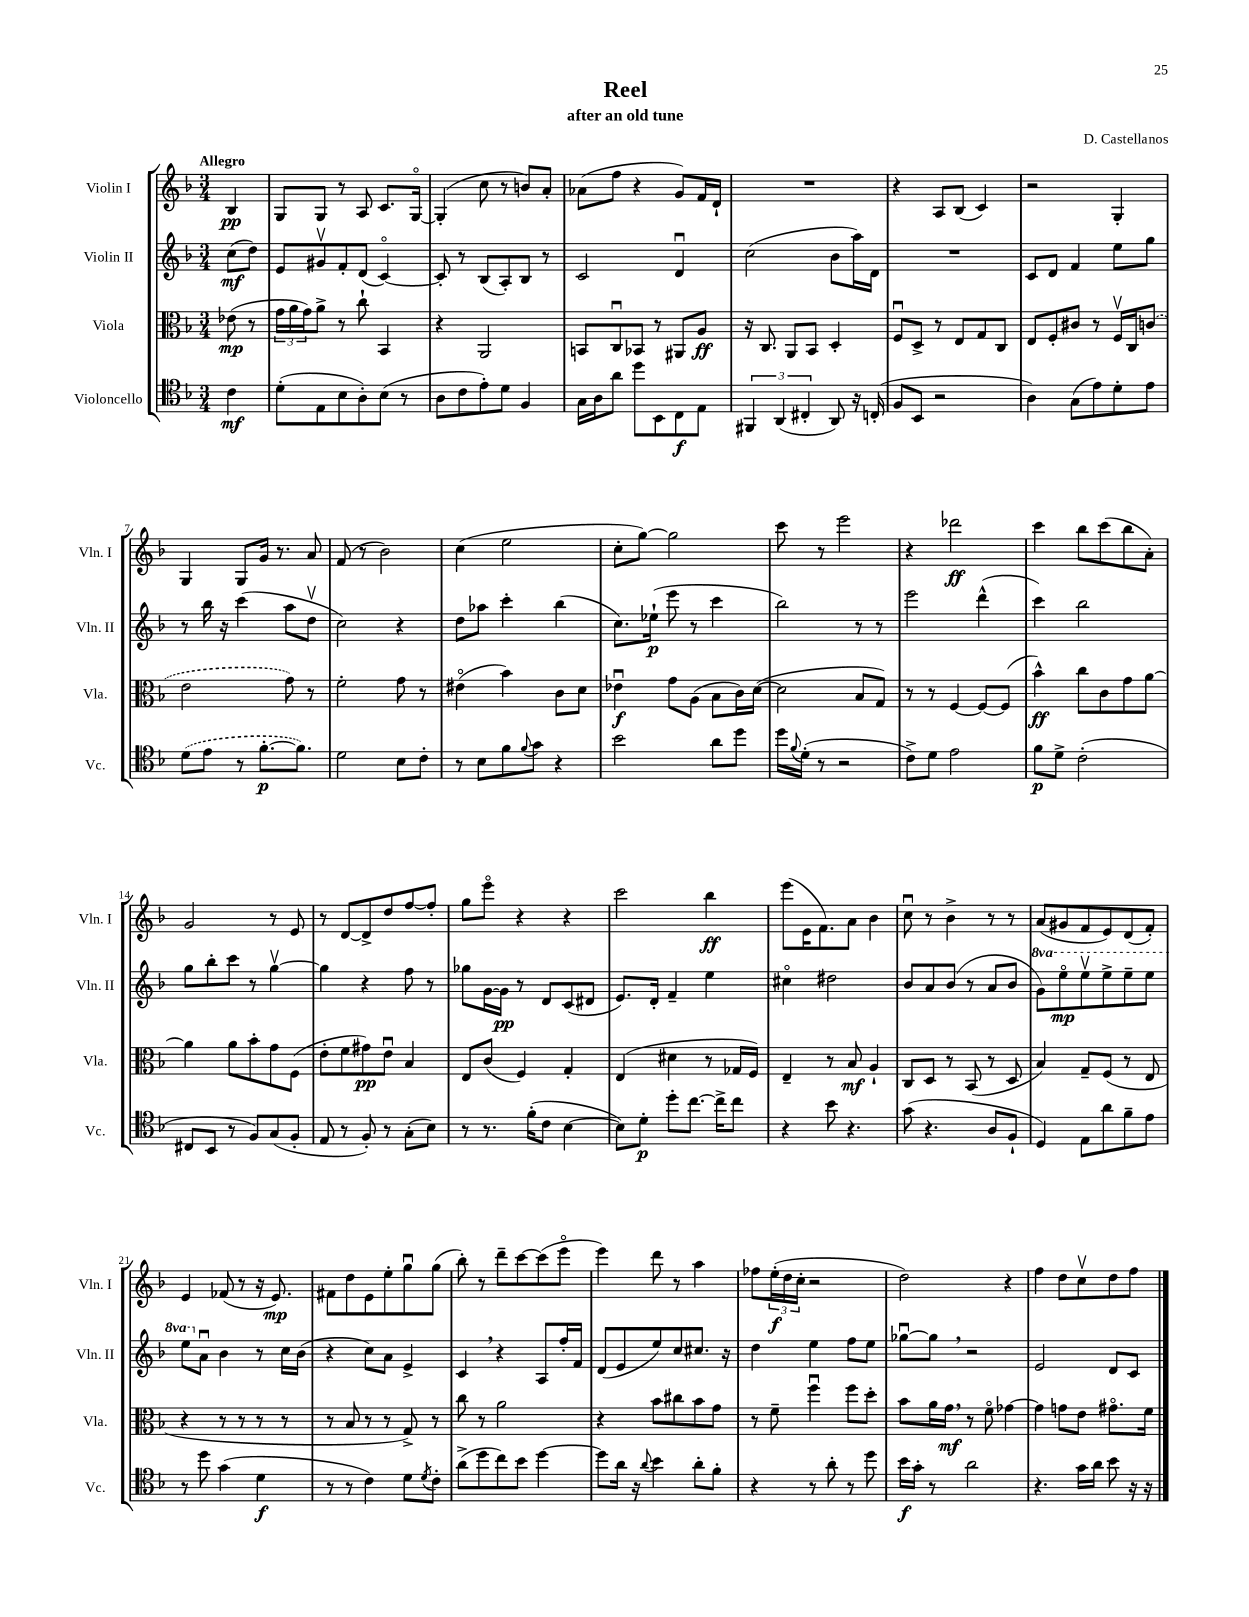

**kern	**kern	**kern	**kern
*staff4	*staff3	*staff2	*staff1
*clefC4	*clefC3	*clefG2	*clefG2
*k[b-]	*k[b-]	*k[b-]	*k[b-]
*M3/4	*M3/4	*M3/4	*M3/4
4c\	(8e-\	(8cc\L	4B-/
.	8r	8dd\J)	.
=	=	=	=
(8d'\L	24g\LL	8e/L	8G/L
.	24a\	.	.
.	24g\J)	.	.
8E\	8a^\J	8g#v/	8G/J
8B-\	8r	8f'/	8r
8A'\)	8cc`\	(8d/J	8A/
(8B-\J	4BB-/	[4co/)	8.c/L
8r	.	.	.
.	.	.	[16Go/Jk
=	=	=	=
8A\L	4r	8c'/]	(4G'/]
8c\	.	8r	.
8e'\)	2AA/	(8B-/L	8cc\
8d\J	.	8A'/)	8r
4F/	.	8B-/J	8b/L)
.	.	8r	8a'/J
=	=	=	=
16G\LL	8BB/L	2c/	(8a-\L
16A\J	.	.	.
8a\J	8Cu/	.	8ff\J
8dd\L	8BB-/J	.	4r
8BB-\	8r	.	.
8C\	8AA#/L	4du/	8g/L)
8E\J	8A/J	.	16f/L
.	.	.	16d`/JJ
=	=	=	=
6FF#/	16r	(2cc\	2.r
.	8.C/	.	.
(6AA/	.	.	.
.	8AA/L	.	.
6C#'/	.	.	.
.	8BB-/J	.	.
8AA/)	4D'/	8b-\L	.
16r	.	16aa\L)	.
(16C'/	.	16d\JJ	.
=	=	=	=
8F/L	8Fu/L	2.r	4r
8BB-/J	8D^/J	.	.
2r	8r	.	8A/L
.	8E/L	.	(8B-/J
.	8G/	.	4c/)
.	8C/J	.	.
=	=	=	=
4A\)	8E/L	8c/L	2r
.	8F'/	8d/J	.
(8G\L	8c#/J	4f/	.
8e\)	8r	.	.
8d'\	16Fv/LL	8ee\L	4G'/
.	16C/J	.	.
8e\J	(8c/J	8gg\J	.
=	=	=	=
(8d\L	2e\	8r	4G/
8e\J	.	16bb-\	.
.	.	16r	.
8r	.	(4ccc\	8G/L
[8.f'\L	.	.	16g/Jk
.	.	.	8.r
.	8g\)	8aa\L	.
8.f\]J)	.	.	.
.	8r	8ddv\J	8a/
=	=	=	=
2d\	2f'\	2cc\)	(8f/
.	.	.	8r
.	.	.	2b-\)
8B-\L	8g\	4r	.
8c'\J	8r	.	.
=	=	=	=
8r	(4e#o\	8dd\L	(4cc\
8B-\L	.	8aa-\J	.
8f\	4b-\)	4ccc'\	2ee\
8qqf/	.	.	.
8g\J	.	.	.
4r	8c\L	(4bb-\	.
.	8d\J	.	.
=	=	=	=
2b-\	4e-u\	8.cc\L)	8cc'\L
.	.	.	[8gg\J)
.	.	(16ee-`\Jk	.
.	8g\L	8eee\	2gg\]
.	(8A\J	8r	.
8a\L	8B-\L	4ccc\	.
8dd\J	16c\L)	.	.
.	([16d\JJ	.	.
=	=	=	=
16dd\LL	2d\]	2bb-\)	8ccc\
8qqf/	.	.	.
(16d'\JJ	.	.	.
8r	.	.	8r
2r	.	.	2eee\
.	8B-/L	8r	.
.	8G/J)	8r	.
=	=	=	=
8c^\L)	8r	2eee\	4r
8d\J	8r	.	.
2e\	[4F/	.	2ddd-\
.	8F/_L	(4ddd^^\	.
.	(8F/]J	.	.
=	=	=	=
8f\L	4b-^^\)	4ccc\)	4ccc\
8d^\J	.	.	.
(2c'\	8cc\L	2bb-\	8bb-\L
.	8c\	.	(8ccc\
.	8g\	.	8bb-\
.	[8a\J	.	8a'\J)
=	=	=	=
8C#/L	4a\]	8gg\L	2g/
8BB-/J	.	8bb-'\	.
8r	8a\L	8ccc\J	.
8F/L)	8b-'\	8r	.
(8G/	8g\	[4ggv\	8r
8F'/J	(8F\J	.	8e/
=	=	=	=
8E/	8e'\L	4gg\]	8r
8r	8f\	.	[8d/L
8F'/)	8g#\)	4r	8d^/]
8r	8eu\J	.	8dd/
(8G'\L	4B-/	8ff\	[8ff/
8B-\J)	.	8r	8ff'/]J
=	=	=	=
8r	8E/L	8gg-\L	8gg\L
8.r	(8c/J	[16g\L	8eeeo\J
.	.	16g\]JJ	.
.	4F/)	8r	4r
(16f'\LK	.	.	.
8c\J	.	8d/L	.
[4B-\	4G'/	(8c/	4r
.	.	8d#/J	.
=	=	=	=
8B-\]L)	(4E/	8.e/L)	2ccc\
8d'\J	.	.	.
.	.	16d'/Jk	.
8dd'\L	4d#\	4f~/	.
[8.cc\J	.	.	.
.	8r	4ee\	4bb-\
16cc^\]LK	.	.	.
8cc\J	16G-/LL	.	.
.	16F/JJ)	.	.
=	=	=	=
4r	4E~/	4cc#o\	(8eee\L
.	.	.	16e\K
.	.	.	8.f\)
8b-\	8r	2dd#\	.
4.r	8B-/	.	8a\J
.	4A`/	.	4b-\
=	=	=	=
(8g\	8C/L	8b-/L	8ccu\
4.r	8D/J	8a/	8r
.	8r	(8b-/J	4b-^\
.	(8BB-/	8r	.
8A/L	8r	8a/L	8r
8F`/J	8D/	8b-/J	8r
=	=	=	=
4D/)	4B-/)	8gg\L)	(8a/L
.	.	8eeeo\	8g#/
8E\L	8G~/L	8eeev\	8f/
8a\	(8F/J	8eee^\	8e/)
8f~\	8r	8eee~\	(8d/
8e\J	8E/	8eee\J	8f'/J)
=	=	=	=
8r	4r	8eee\L	4e/
8dd\	.	8au\J	.
(4g\	8r	4b-\	(8f-/
.	8r	.	8r
4d\	8r	8r	16r
.	.	.	8.e/)
.	8r	16cc\LL	.
.	.	(16b-\JJ	.
=	=	=	=
8r	8r	4r	8f#\L
8r	8B-/	.	8dd\
4c\)	8r	8cc\L)	8e\
.	8r	8a\J	8ee'\
8d\L	8G^/)	4e^/	8ggu\
8qd/	.	.	.
8c'\J	8r	.	(8gg\J
=	=	=	=
(8a^\L	8cc\	4c/	8bb-'\)
8dd\	8r	.	8r
8cc\)	2a\	4r	8ddd~\L
8b-\J	.	.	[8ccc\
[4dd\	.	8A/L	(8ccc\]
.	.	16ff'/L	8eeeo\J
.	.	16f/JJ	.
=	=	=	=
8dd\]L	4r	(8d/L	4eee\)
16a\Jk	.	8e/	.
16r	.	.	.
8qqa/	.	.	.
4b-\	8b-\L	8ee/)	8ddd\
.	8cc#\	8cc/	8r
8a'\L	8b-\	8.cc#/J	4aa\
8f'\J	8g\J	.	.
.	.	16r	.
=	=	=	=
4r	8r	4dd\	8ff-\L
.	8f~\	.	(24ee'\L
.	.	.	24dd\
.	.	.	24cc'\JJ
8r	4ffu\	4ee\	2r
8a'\	.	.	.
8r	8ff\L	8ff\L	.
8dd\	8dd'\J	8ee\J	.
=	=	=	=
16b-\LL	8b-\L	[8gg-u\L	2dd\)
16g'\JJ	.	.	.
8r	16a\L	8gg-\]J	.
.	16g\JJ	.	.
2a\	8r	2r	.
.	8fo\	.	.
.	[4g-\	.	4r
=	=	=	=
4.r	4g-\]	2e/	4ff\
.	8g\L	.	8dd\L
16g\LL	8e\J	.	8ccv\
16a\JJ	.	.	.
8b-\	8.g#o\L	8d/L	8dd\
16r	.	8c/J	8ff\J
16r	16f\Jk	.	.
==	==	==	==
*-	*-	*-	*-
